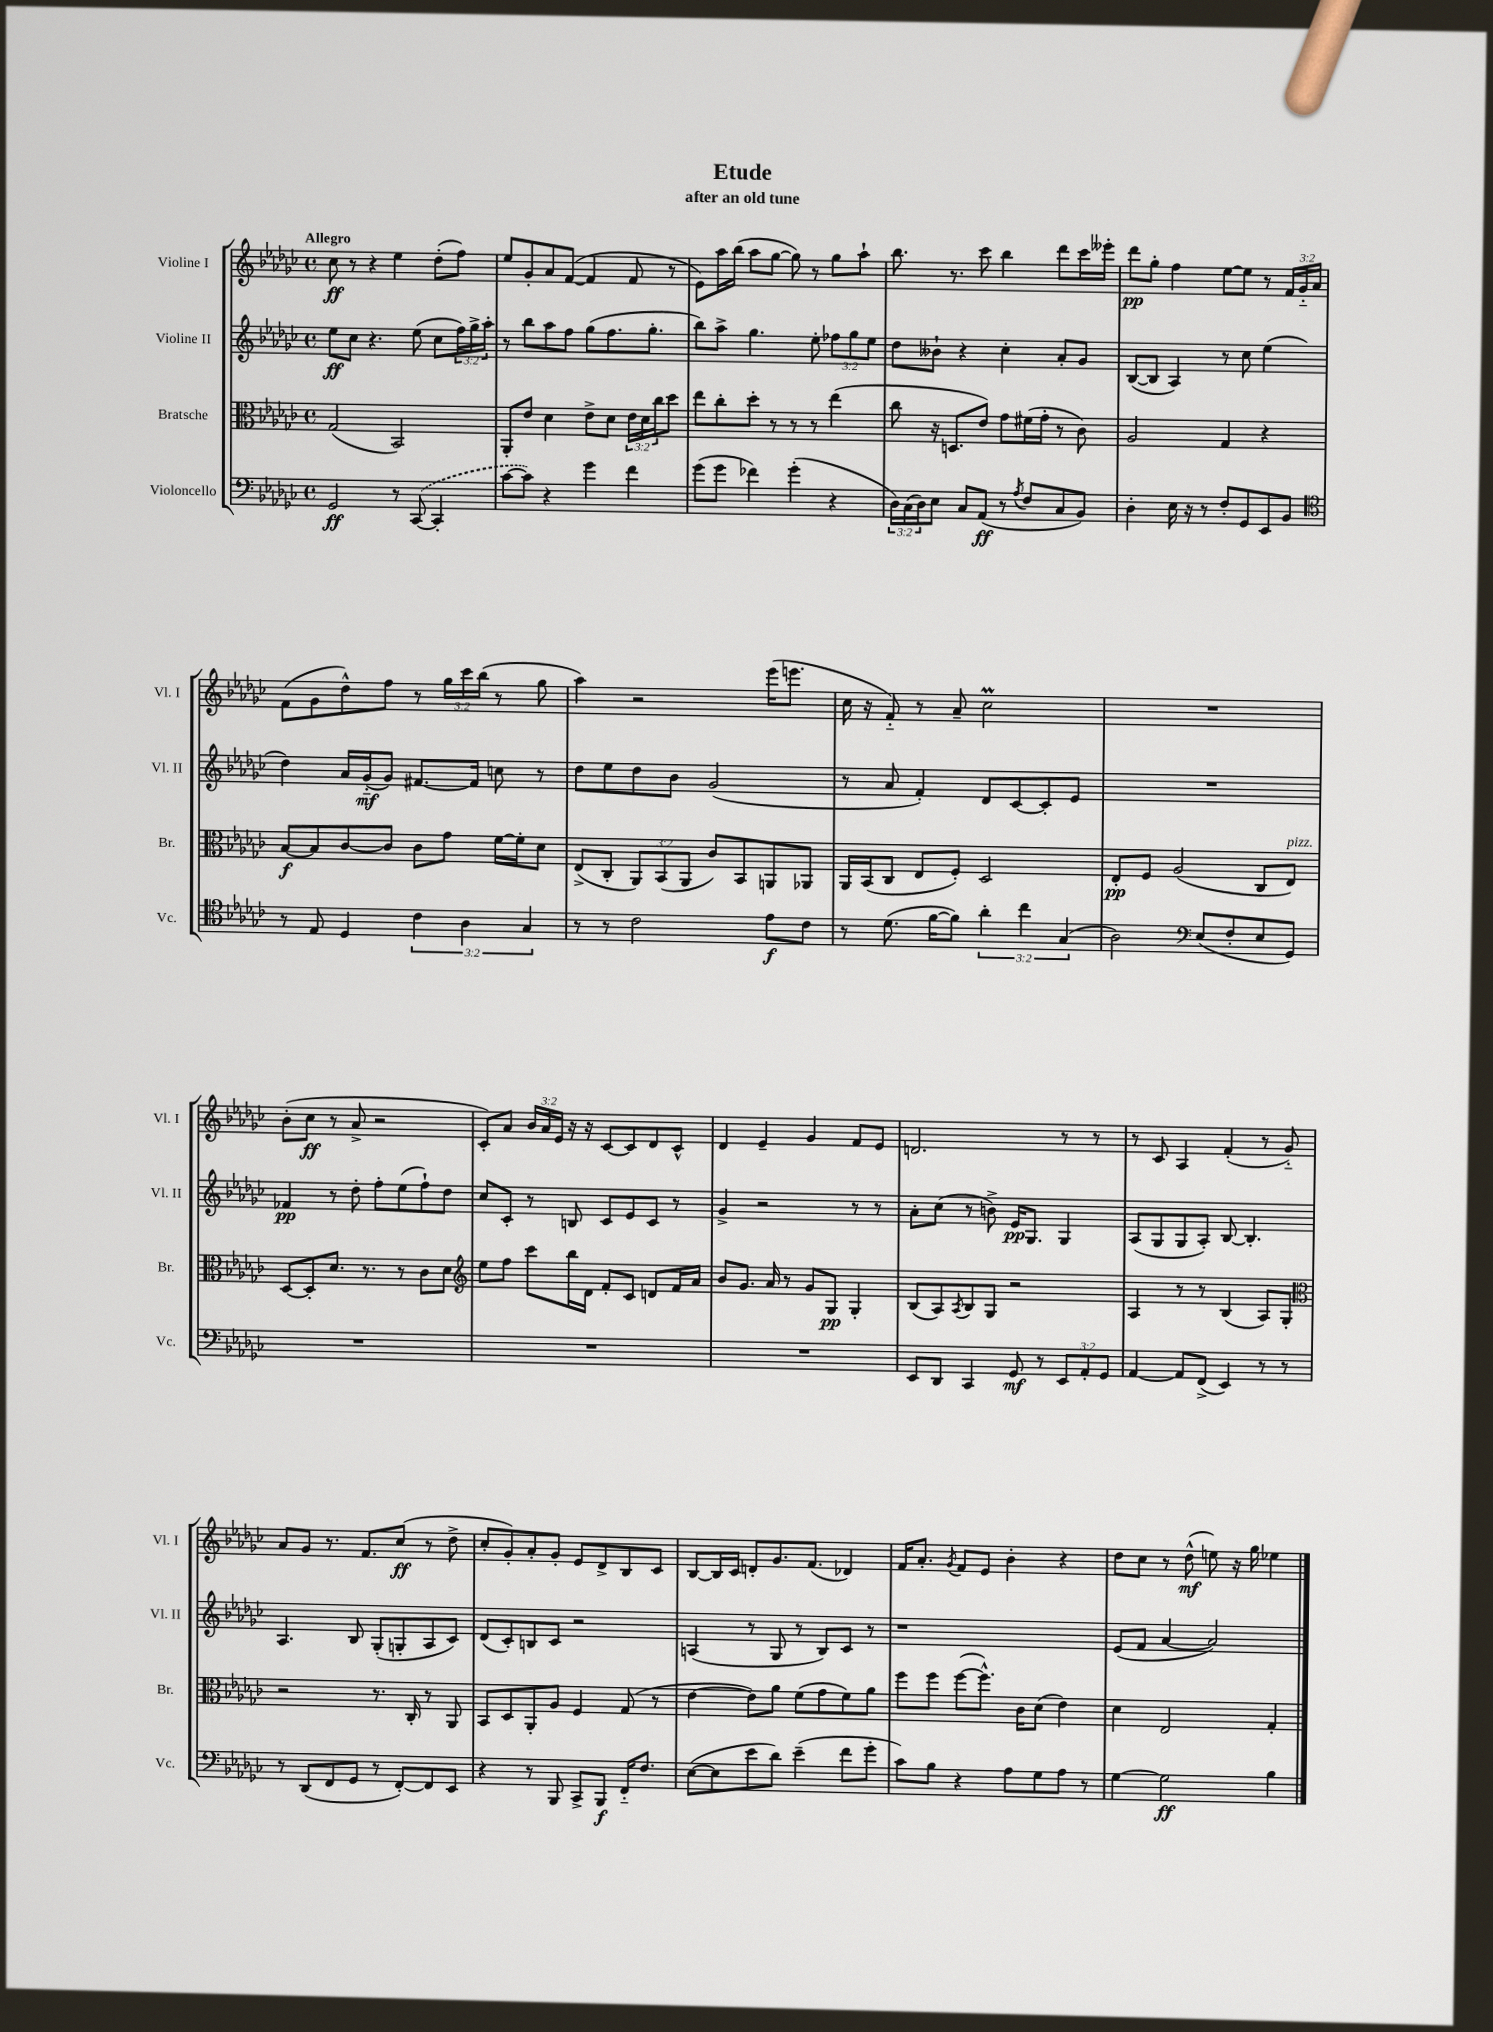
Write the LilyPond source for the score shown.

\header { title = "Etude" subtitle = "after an old tune" }
<<
\new StaffGroup <<
\new Staff = "s0" \with { instrumentName = "Violine I" shortInstrumentName = "Vl. I" } {
    \clef treble \key ges \major \defaultTimeSignature \time 4/4 \override Staff.TupletNumber.text = #tuplet-number::calc-fraction-text \tempo "Allegro"
    ces''8\ff r8 r4 ees''4 des''8-.( f''8) |
    ees''8 ges'8-. aes'8 f'8~( f'4 f'8 r8 |
    ees'8) aes''16 bes''16( aes''8 ges''8~ ges''8) r8 ges''8 aes''8-! |
    bes''8. r8. ces'''8 bes''4 des'''8 ces'''16 eeses'''16-. |
    des'''8\pp ges''8-. f''4 ees''8~ ees''8 r8 \tuplet 3/2 { f'16 ges'16-_ aes'16 } |
    f'8( ges'8 des''8-^) f''8 r8 \tuplet 3/2 { ges''16 ces'''16 bes''16( } r8 ges''8 |
    aes''4) r2 ees'''16( e'''8. |
    ces''16 r16 f'8-_) r8 aes'8-- ces''2\prall |
    R1 |
    bes'8-.( ces''8\ff r8 aes'8-> r2 |
    ces'8-.) aes'8 \tuplet 3/2 { bes'16 aes'16 ees'16 } r16 r16 ces'8~ ces'8 des'8 ces'8-^ |
    des'4 ees'4-- ges'4 f'8 ees'8 |
    d'2. r8 r8 |
    r8 ces'8 aes4 f'4-.( r8 ges'8-_) |
    aes'8 ges'8 r8. f'8. ces''8\ff( r8 des''8-> |
    ces''8-. ges'8-.) aes'8-. ges'8-. ees'8 des'8-> bes8 ces'8 |
    bes8~ bes16 ces'16 d'8-. ges'8. f'8.( des'4) |
    f'16 aes'8.-. \acciaccatura { ges'8 } f'8 ees'8 bes'4-. r4 |
    des''8 ces''8 r8 des''8-^\mf( e''8) r16 ges''16 ees''4 \bar "|." |
}
\new Staff = "s1" \with { instrumentName = "Violine II" shortInstrumentName = "Vl. II" } {
    \clef treble \key ges \major \defaultTimeSignature \time 4/4 \override Staff.TupletNumber.text = #tuplet-number::calc-fraction-text
    ees''8\ff ces''8 r4. ees''8( ces''8 \tuplet 3/2 { f''16) ges''16-> aes''16-. } |
    r8 bes''8 aes''8 f''8 ges''8( f''8. ges''8.-. |
    bes''8) aes''8-> ges''4. ees''8-. \tuplet 3/2 { fes''8 ges''8 ees''8 } |
    des''8 beses'8-! r4 ces''4-. aes'8-. ges'8 |
    bes8~( bes8 aes4) r8 ces''8 ees''4( |
    des''4) aes'16 ges'16-_\mf( ges'8) fis'8.~ fis'16 c''8 r8 |
    des''8 ees''8 des''8 bes'8 ges'2( |
    r8 aes'8 f'4-.) des'8 ces'8~ ces'8-. ees'8 |
    R1 |
    fes'4\pp r8 des''8-. f''8-. ees''8( f''8-!) des''8 |
    ces''8 ces'8-. r8 b8 ces'8 ees'8 ces'8 r8 |
    ges'4-> r2 r8 r8 |
    aes'8-. ces''8( r8 b'8->) ees'16\pp ges8. ges4 |
    aes8( ges8 ges8 aes8-.) bes8~ bes4.-. |
    aes4. bes8 ges8-.( g8-. aes8 ces'8) |
    des'8( ces'8-.) b8 ces'8 r2 |
    a4( r8 ges8 r8 bes8) ces'8 r8 |
    r1 |
    ees'8( f'8 aes'4~ aes'2) \bar "|." |
}
\new Staff = "s2" \with { instrumentName = "Bratsche" shortInstrumentName = "Br." } {
    \clef alto \key ges \major \defaultTimeSignature \time 4/4 \override Staff.TupletNumber.text = #tuplet-number::calc-fraction-text
    ges2( bes,2) |
    aes,8-. ees'8 des'4 ees'8-> des'8 \tuplet 3/2 { ees'16 des'16 ces''16 } des''8 |
    ees''8 ces''8-. des''8-. r8 r8 r8 ees''4( |
    ces''8 r16 d8. ees'8) ges'8 fis'16( ges'16-. r8 ces'8) |
    aes2 ges4 r4 |
    bes8~\f bes8 ces'8~ ces'8 ces'8 ges'8 f'16~ f'16-. des'8 |
    ees8->( ces8-. \tuplet 3/2 { aes,8) bes,8( aes,8 } ces'8) bes,8 a,8 aes,8 |
    aes,16 bes,16( ces8 ees8 f8-.) des2 |
    ees8-.\pp f8 aes2( ces8 ees8^\markup { \italic "pizz." }) |
    des8~ des8-. des'8. r8. r8 ces'8 des'8 |
    \clef treble ees''8 f''8 ces'''8 bes''16 des'16 f'8-. ces'8 d'8 f'16 aes'16 |
    bes'8 ges'8. aes'16 r8 ges'8 ges8\pp ges4-. |
    bes8( aes8) \acciaccatura { aes8 } bes8 ges8 r2 |
    aes4 r8 r8 bes4( aes8) ges8-. |
    \clef alto r2 r8. ces16-. r8 aes,8 |
    bes,8 des8 aes,8-. aes8 f4 ges8( r8 |
    ees'4~ ees'8) aes'8 f'8( ges'8 f'8) aes'8 |
    f''8 f''8 f''8~( f''8.-^) ces'16 des'8( ees'4) |
    des'4 ees2 ges4-. \bar "|." |
}
\new Staff = "s3" \with { instrumentName = "Violoncello" shortInstrumentName = "Vc." } {
    \clef bass \key ges \major \defaultTimeSignature \time 4/4 \override Staff.TupletNumber.text = #tuplet-number::calc-fraction-text
    ges,2\ff r8 \once \slurDashed ces,8~( ces,4-. |
    ces'8~ ces'8) r4 ges'4 f'4 |
    ges'8( ges'8 fes'4) ges'4-.( r4 |
    \tuplet 3/2 { des16) ces16( des16) } ees8 ces8 aes,8\ff( r8 \acciaccatura { aes8 } f8 ces8 bes,8) |
    des4-. ees16 r16 r8 f8-. ges,8 ees,8 bes,8 |
    \clef tenor r8 ees8 des4 \tuplet 3/2 { ces'4 aes4 ges4 } |
    r8 r8 ces'2 ees'8\f ces'8 |
    r8 des'8.( f'16~ f'8) \tuplet 3/2 { aes'4-. ces''4 ges4( } |
    aes2) \clef bass ees8( f8-. ees8 ges,8) |
    R1 |
    R1 |
    R1 |
    ees,8 des,8 ces,4 ges,8\mf r8 \tuplet 3/2 { ees,8 aes,8-. ges,8 } |
    aes,4~ aes,8 f,8->( ees,4) r8 r8 |
    r8 des,8( f,8 ges,8 r8 f,8~-.) f,8 ees,8 |
    r4 r8 bes,,8 ces,8-> bes,,8\f f,16-_ f8. |
    ees8~( ees8 ees'8 des'8) ees'4--( f'8 ges'8-. |
    ces'8) bes8 r4 aes8 ges8 aes8 r8 |
    ges4~ ges2\ff bes4 \bar "|." |
}
>>
>>
\layout { \context { \Score \remove "Bar_number_engraver" } }
